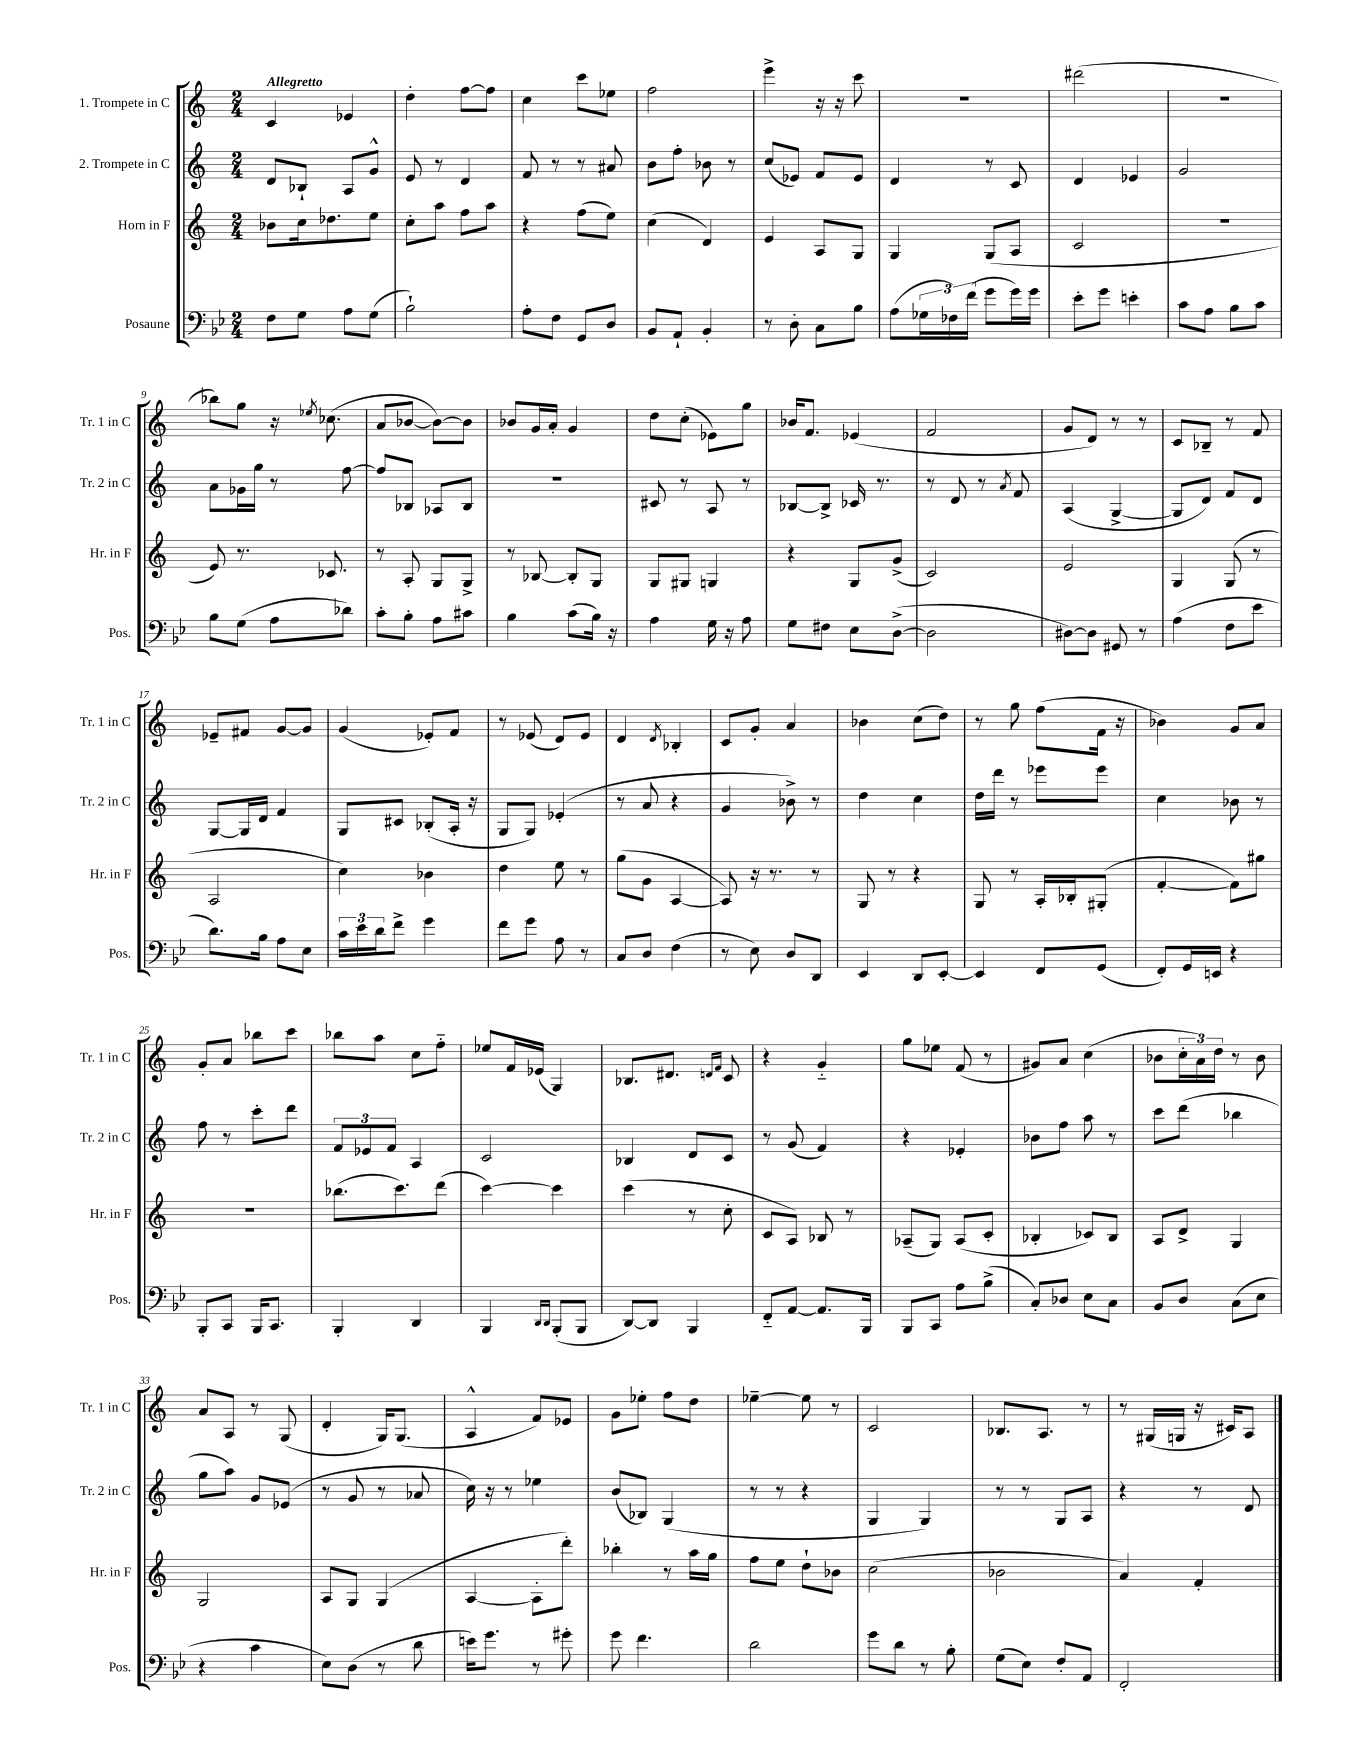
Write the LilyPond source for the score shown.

<<
\new StaffGroup <<
\new Staff = "s0" \with { instrumentName = "1. Trompete in C" shortInstrumentName = "Tr. 1 in C" } {
    \clef treble \key c \major \numericTimeSignature \time 2/4 \tempo "Allegretto"
    c'4 ees'4 |
    d''4-. f''8~ f''8 |
    c''4 c'''8 ees''8 |
    f''2 |
    e'''4-> r16 r16 c'''8 |
    r2 |
    dis'''2( |
    R2 |
    bes''8) g''8 r16 \acciaccatura { ees''8 } ces''8.( |
    a'8 bes'8~ bes'8~) bes'8 |
    bes'8 g'16 a'16-. g'4 |
    d''8 c''8-.( ees'8) g''8 |
    bes'16 f'8. ees'4( |
    f'2 |
    g'8 d'8) r8 r8 |
    c'8 bes8-- r8 f'8 |
    ees'8-- fis'8 g'8~ g'8 |
    g'4( ees'8-.) f'8 |
    r8 ees'8( d'8) ees'8 |
    d'4 \acciaccatura { d'8 } bes4-. |
    c'8 g'8-. a'4 |
    bes'4 c''8( d''8) |
    r8 g''8 f''8( f'16 r16 |
    bes'4) g'8 a'8 |
    g'8-. a'8 bes''8 c'''8 |
    bes''8 a''8 c''8 f''8-_ |
    ees''8 f'16 ees'16( g4) |
    bes8. dis'8. \grace { d'16 f'16 } c'8 |
    r4 g'4-_ |
    g''8 ees''8 f'8( r8 |
    gis'8) a'8 c''4( |
    bes'8 \tuplet 3/2 { c''16-. a'16) d''16 } r8 bes'8 |
    a'8 a8 r8 g8( |
    d'4-. g16) g8.( |
    a4-^ f'8) ees'8 |
    g'8 ees''8-. f''8 d''8 |
    ees''4~-- ees''8 r8 |
    c'2 |
    bes8. a8. r8 |
    r8 gis16( g16 r16 cis'16) a8 \bar "|." |
}
\new Staff = "s1" \with { instrumentName = "2. Trompete in C" shortInstrumentName = "Tr. 2 in C" } {
    \clef treble \key c \major \numericTimeSignature \time 2/4
    d'8 bes8-! a8 g'8-^ |
    e'8 r8 d'4 |
    f'8 r8 r8 ais'8 |
    b'8 f''8-. bes'8 r8 |
    c''8( ees'8) f'8 ees'8 |
    d'4 r8 c'8 |
    d'4 ees'4 |
    g'2 |
    a'8 ges'16 g''16 r8 f''8~ |
    f''8 bes8 aes8 bes8 |
    r2 |
    cis'8 r8 a8 r8 |
    bes8~ bes8-> ces'16 r8. |
    r8 d'8 r8 \acciaccatura { a'8 } f'8 |
    a4( g4~-> |
    g8 d'8) f'8 d'8 |
    g8~ g16 d'16 f'4 |
    g8 cis'8 bes8-.( a16-. r16 |
    g8 g8) ees'4-.( |
    r8 a'8 r4 |
    g'4 bes'8->) r8 |
    d''4 c''4 |
    d''16 d'''16 r8 ees'''8 ees'''8 |
    c''4 bes'8 r8 |
    f''8 r8 c'''8-. d'''8 |
    \tuplet 3/2 { f'8 ees'8 f'8 } a4 |
    c'2 |
    bes4 d'8 c'8 |
    r8 g'8( f'4) |
    r4 ees'4-. |
    bes'8 f''8 a''8 r8 |
    c'''8 d'''8( bes''4 |
    g''8 a''8) g'8 ees'8( |
    r8 g'8 r8 aes'8 |
    c''16) r16 r8 ees''4 |
    b'8( bes8) g4( |
    r8 r8 r4 |
    g4 g4) |
    r8 r8 g8 a8 |
    r4 r8 d'8 \bar "|." |
}
\new Staff = "s2" \with { instrumentName = "Horn in F" shortInstrumentName = "Hr. in F" } {
    \clef treble \key c \major \numericTimeSignature \time 2/4
    bes'8 c''16 des''8. e''8 |
    c''8-. a''8 f''8 a''8 |
    r4 f''8( e''8) |
    c''4( d'4) |
    e'4 a8 g8 |
    g4 g8( a8 |
    c'2 |
    r2 |
    e'8) r8. ces'8. |
    r8 a8-. g8 g8-> |
    r8 bes8~ bes8-. g8 |
    g8 gis8 g4 |
    r4 g8 g'8->( |
    c'2) |
    e'2 |
    g4 g8( r8 |
    a2 |
    c''4) bes'4 |
    d''4 e''8 r8 |
    g''8( g'8 a4~ |
    a8) r16 r8. r8 |
    g8 r8 r4 |
    g8 r8 a16-. bes16-. gis8-.( |
    f'4~-. f'8) gis''8 |
    R2 |
    bes''8.( c'''8.) d'''8( |
    c'''4~) c'''4 |
    c'''4( r8 c''8-. |
    c'8 a8) bes8 r8 |
    aes8--( g8) aes8( c'8-. |
    bes4-. ces'8) bes8 |
    a8 d'8-> g4 |
    g2 |
    a8 g8 g4( |
    a4~ a8-. d'''8-.) |
    bes''4-. r8 a''16 g''16 |
    f''8 e''8 d''8-! bes'8 |
    c''2( |
    bes'2 |
    a'4) f'4-. \bar "|." |
}
\new Staff = "s3" \with { instrumentName = "Posaune" shortInstrumentName = "Pos." } {
    \clef bass \key bes \major \numericTimeSignature \time 2/4
    f8 g8 a8 g8( |
    bes2-!) |
    a8-. f8 g,8 d8 |
    bes,8 a,8-! bes,4-. |
    r8 d8-. c8 bes8 |
    a8( \tuplet 3/2 { ges16 fes16) f'16( } g'8 g'16) g'16 |
    ees'8-. g'8 e'4-. |
    c'8 a8 bes8 c'8 |
    bes8 g8( a8 des'8) |
    c'8-. bes8-. a8 cis'8 |
    bes4 c'8( bes16) r16 |
    a4 g16 r16 a8 |
    g8 fis8 ees8 d8~->( |
    d2 |
    dis8~) dis8 gis,8 r8 |
    a4( f8 ees'8 |
    d'8.) bes16 a8 ees8 |
    \tuplet 3/2 { c'16 ees'16 d'16 } f'8-> g'4 |
    f'8 g'8 a8 r8 |
    c8 d8 f4( |
    r8 ees8) d8 d,8 |
    ees,4 d,8 ees,8~-. |
    ees,4 f,8 g,8( |
    f,8-.) g,16 e,16 r4 |
    bes,,8-. c,8 bes,,16 c,8. |
    bes,,4-. d,4 |
    bes,,4 \grace { d,16 d,16 } bes,,8-.( bes,,8 |
    d,8~) d,8 bes,,4 |
    f,8-_ a,8~ a,8. bes,,16 |
    bes,,8 c,8 a8 bes8->( |
    c8-.) des8 ees8 c8 |
    bes,8 d8 c8( ees8 |
    r4 c'4 |
    ees8) d8( r8 d'8 |
    e'16) g'8. r8 gis'8-. |
    g'8 f'4. |
    d'2 |
    g'8 d'8 r8 bes8-. |
    g8( ees8) f8-. a,8 |
    f,2-. \bar "|." |
}
>>
>>
